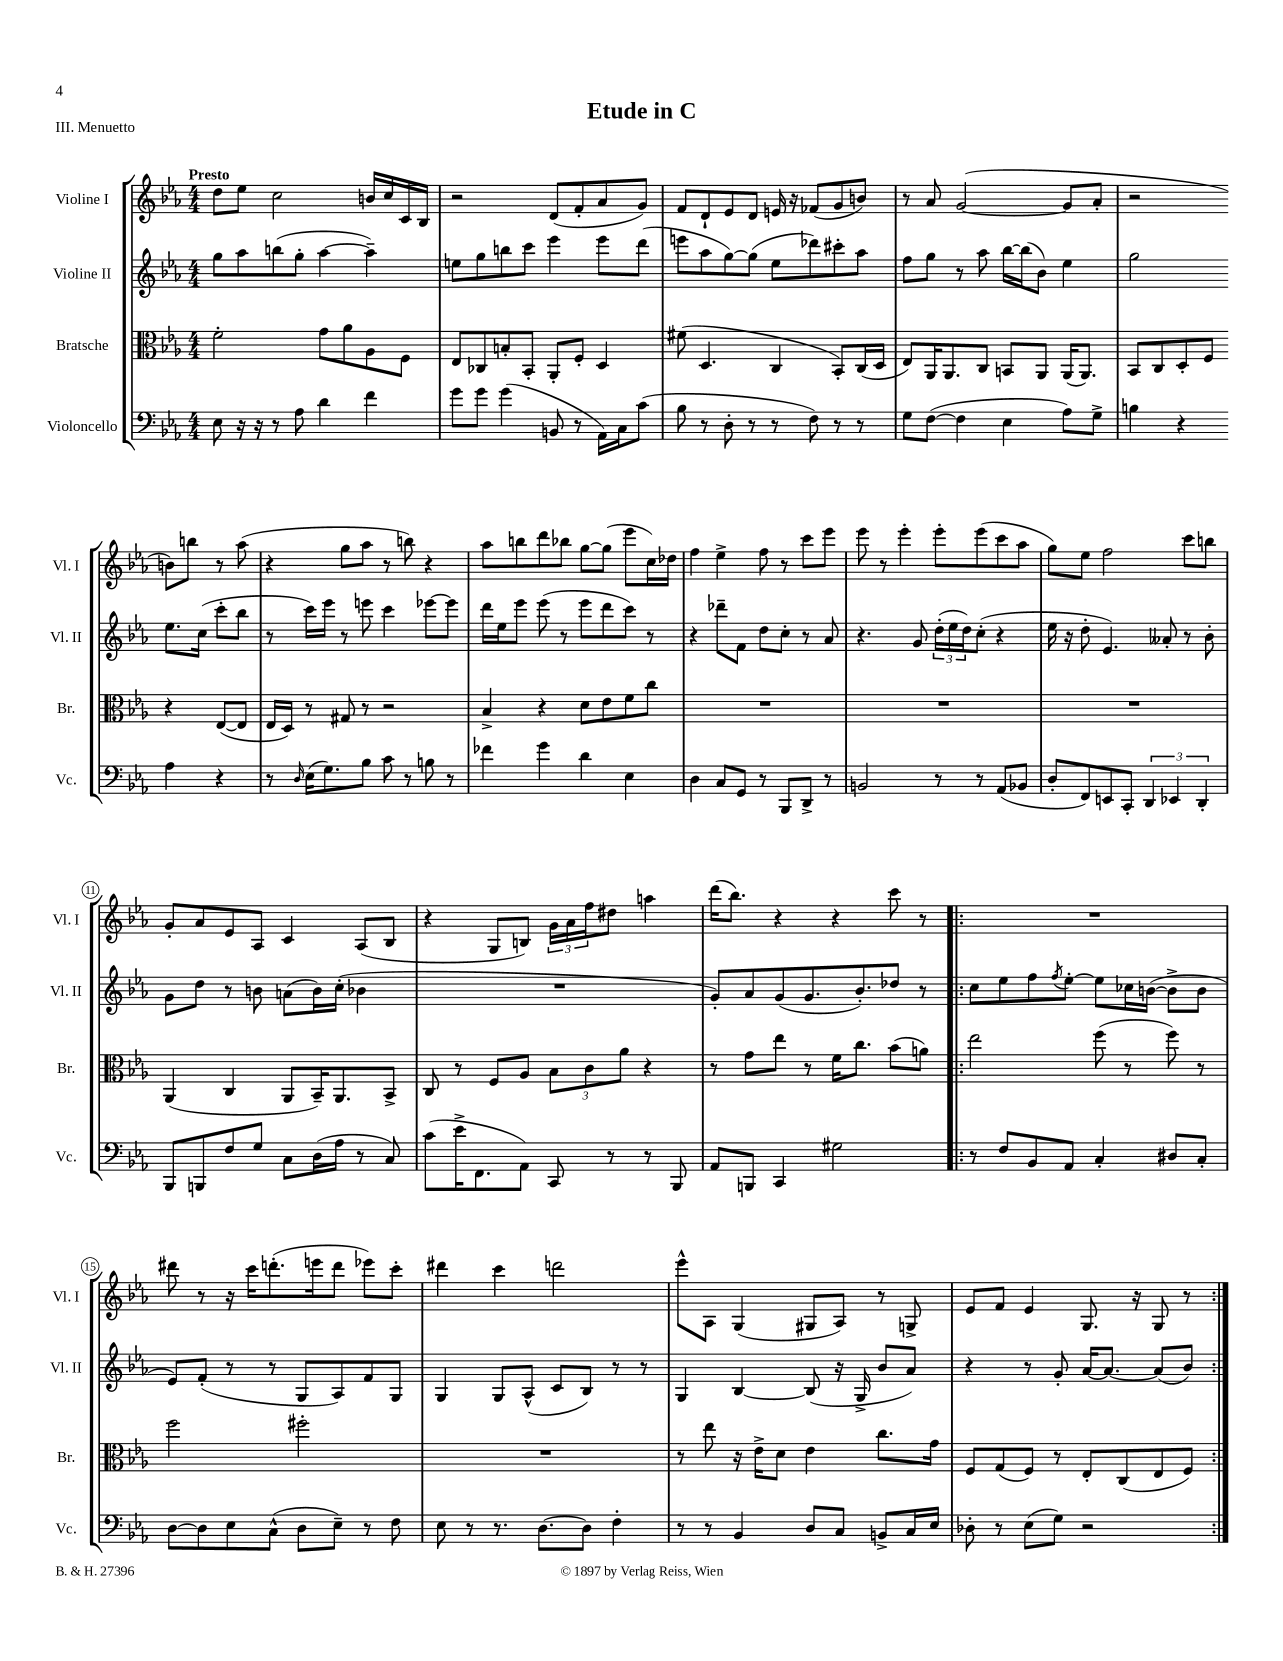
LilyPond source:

\header { title = "Etude in C" piece = "III. Menuetto" }
<<
\new StaffGroup <<
\new Staff = "s0" \with { instrumentName = "Violine I" shortInstrumentName = "Vl. I" } {
    \clef treble \key ees \major \numericTimeSignature \time 4/4 \tempo "Presto"
    d''8 ees''8 c''2 b'16 c''16 c'16 bes16 |
    r2 d'8( f'8-. aes'8 g'8) |
    f'8 d'8-! ees'8 d'8 e'16 r16 fes'8( g'8 b'8) |
    r8 aes'8 g'2~( g'8 aes'8-. |
    r2 b'8) b''8 r8 aes''8( |
    r4 g''8 aes''8 r8 b''8) r4 |
    aes''8 b''8 d'''8 bes''8 g''8~ g''8( ees'''8 c''16) des''16 |
    f''4 ees''4-> f''8 r8 c'''8 ees'''8 |
    ees'''8 r8 ees'''4-. ees'''8-. ees'''8( c'''8 aes''8 |
    g''8) ees''8 f''2 c'''8 b''8 |
    g'8-. aes'8 ees'8 aes8 c'4 aes8( bes8 |
    r4 g8 b8) \tuplet 3/2 { g'16 aes'16 f''16 } dis''8 a''4 |
    d'''16( bes''8.) r4 r4 c'''8 r8 |
    \repeat volta 2 { R1 |
    dis'''8 r8 r16 c'''16 d'''8.-.( e'''16 d'''8 ees'''8) c'''8-. |
    dis'''4 c'''4 d'''2 |
    ees'''8-^ aes8 g4( gis8 aes8) r8 g8-> |
    ees'8 f'8 ees'4 g8. r16 g8 r8 | }
}
\new Staff = "s1" \with { instrumentName = "Violine II" shortInstrumentName = "Vl. II" } {
    \clef treble \key ees \major \numericTimeSignature \time 4/4
    g''8 aes''8 b''8( g''8-. aes''4~ aes''4--) |
    e''8 g''8 b''8 c'''8 ees'''4 ees'''8 d'''8( |
    e'''8 aes''8 g''8~) g''8( ees''8 des'''8) cis'''8-. aes''8 |
    f''8 g''8 r8 aes''8 bes''16~ bes''16( bes'8) ees''4 |
    g''2 ees''8. c''16( c'''8-. bes''8 |
    r8 c'''16) ees'''16 r8 e'''8 c'''4 ees'''8~ ees'''8 |
    d'''16 ees''16 ees'''8 ees'''8( r8 ees'''8 d'''8 c'''8) r8 |
    r4 des'''8-- f'8 d''8 c''8-. r8 aes'8 |
    r4. g'8 \tuplet 3/2 { d''16-.( ees''16 d''16) } c''8-.( r4 |
    ees''16 r16 d''8-. ees'4.) aeses'8-. r8 bes'8-. |
    g'8 d''8 r8 b'8 a'8( b'16) c''16-.( bes'4 |
    R1 |
    g'8-.) aes'8 g'8( g'8. bes'8.-.) des''8 r8 |
    \repeat volta 2 { c''8 ees''8 f''8 \acciaccatura { f''8 } ees''8~-. ees''8 ces''16 b'16~( b'8-> b'8 |
    ees'8) f'8-.( r8 r8 g8 aes8) f'8 g8 |
    g4 g8 aes8-^( c'8 bes8) r8 r8 |
    g4 bes4~ bes8( r16 g16-> bes'8 aes'8) |
    r4 r8 g'8-. aes'16~ aes'8.~ aes'8( bes'8) | }
}
\new Staff = "s2" \with { instrumentName = "Bratsche" shortInstrumentName = "Br." } {
    \clef alto \key ees \major \numericTimeSignature \time 4/4
    f'2-. g'8 aes'8 aes8 f8 |
    ees8 ces8 b8-. bes,8-. aes,8-. f8-. d4 |
    fis'8( d4. c4 bes,8-.) c16( d16 |
    ees8) aes,16 aes,8. c8 b,8 aes,8 aes,16( aes,8.) |
    bes,8 c8 d8-. f8 r4 ees8~( ees8 |
    ees16 d16) r8 gis8 r8 r2 |
    bes4-> r4 d'8 ees'8 f'8 c''8 |
    R1 |
    R1 |
    R1 |
    aes,4( c4 aes,8 bes,16--) aes,8. bes,8-> |
    c8 r8 f8 aes8 \tuplet 3/2 { bes8 c'8 aes'8 } r4 |
    r8 g'8 ees''8 r8 f'16 c''8. bes'8( a'8) |
    \repeat volta 2 { ees''2 f''8( r8 f''8) r8 |
    f''2 fis''2-. |
    R1 |
    r8 ees''8 r16 ees'16-> d'8 ees'4 c''8. g'16 |
    f8 g8( f8) r8 ees8-. c8( ees8 f8) | }
}
\new Staff = "s3" \with { instrumentName = "Violoncello" shortInstrumentName = "Vc." } {
    \clef bass \key ees \major \numericTimeSignature \time 4/4
    ees8 r16 r16 r8 aes8 d'4 f'4 |
    g'8 g'8 g'4( b,8 r8 aes,16) c16 c'8( |
    bes8 r8 d8-. r8 r8 f8) r8 r8 |
    g8 f8~( f4 ees4 aes8) g8-> |
    b4 r4 aes4 r4 |
    r8 \grace { d16 } ees16( g8.) bes8 c'8 r8 b8 r8 |
    fes'4 g'4 d'4 ees4 |
    d4 c8 g,8 r8 bes,,8 d,8-> r8 |
    b,2 r8 r8 aes,8( bes,8 |
    d8-. f,8) e,8 c,8-. \tuplet 3/2 { d,4 ees,4 d,4-. } |
    bes,,8 b,,8 f8 g8 c8 d16( aes16 r8 c8) |
    c'8( ees'16-> f,8. aes,8) c,8 r8 r8 bes,,8 |
    aes,8 b,,8 c,4 gis2 |
    \repeat volta 2 { r8 f8 bes,8 aes,8 c4-. dis8 c8-. |
    d8~ d8 ees8 c8-^( d8 ees8--) r8 f8 |
    ees8 r8 r8. d8.~ d8 f4-. |
    r8 r8 bes,4 d8 c8 b,8-> c16 ees16 |
    des8-. r8 ees8( g8) r2 | }
}
>>
>>
\layout { \context { \Score \override BarNumber.stencil = #(make-stencil-circler 0.1 0.3 ly:text-interface::print) } }
